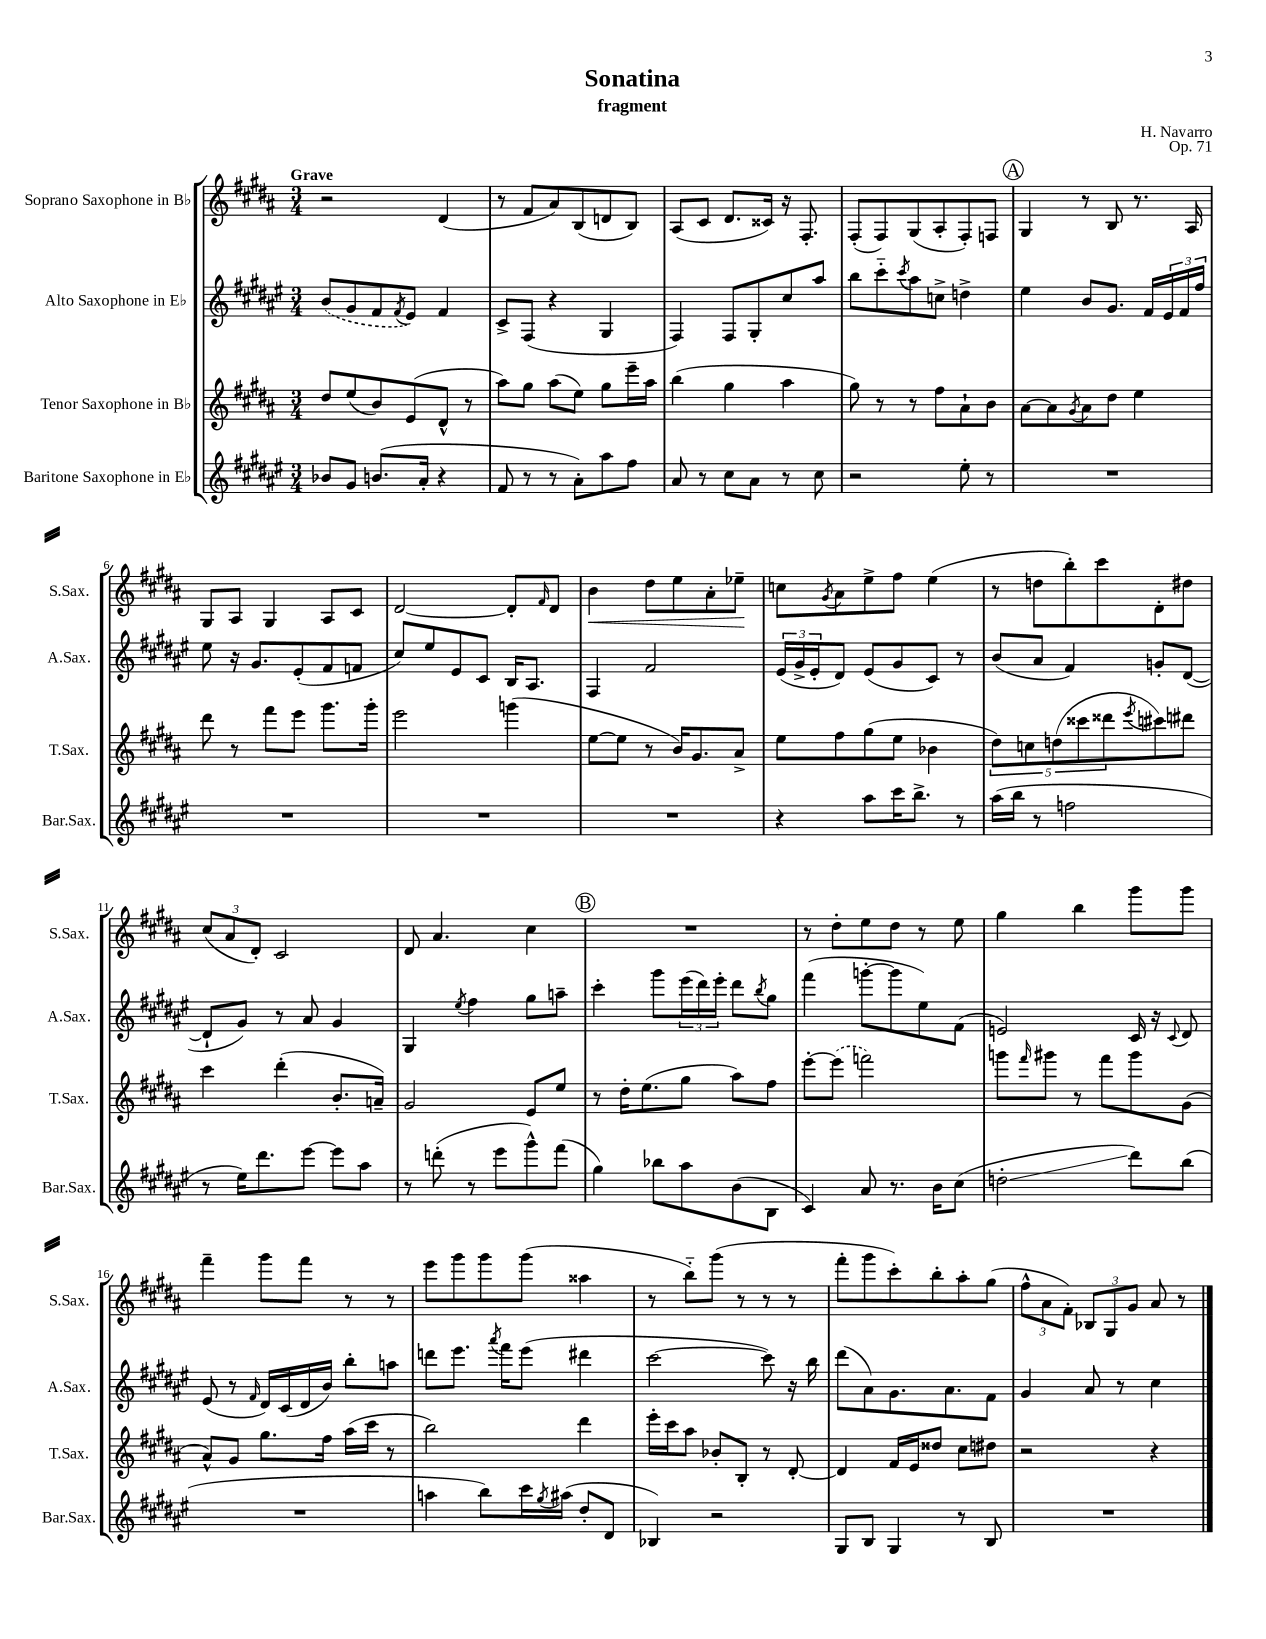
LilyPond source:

\header { title = "Sonatina" composer = "H. Navarro" subtitle = "fragment" opus = "Op. 71" }
<<
\new StaffGroup <<
\new Staff = "s0" \with { instrumentName = "Soprano Saxophone in Bb" shortInstrumentName = "S.Sax." } {
    \clef treble \key b \major \numericTimeSignature \time 3/4 \tempo "Grave"
    r2 dis'4( |
    r8 fis'8 ais'8) b8( d'8 b8) |
    ais8( cis'8 dis'8. cisis'16) r16 fis8.-. |
    fis8-.( fis8) gis8( ais8-. fis8-.) f8 |
    \mark \markup { \circle "A" } gis4 r8 b8 r8. ais16 |
    gis8 ais8 gis4 ais8 cis'8 |
    dis'2~ dis'8-. \grace { fis'16 } dis'8 |
    b'4\< dis''8 e''8 ais'8-. ees''8--\! |
    c''8 \acciaccatura { gis'8 } ais'8 e''8-> fis''8 e''4( |
    r8 d''8 b''8-.) cis'''8 dis'8-. dis''8 |
    \tuplet 3/2 { cis''8( ais'8 dis'8-.) } cis'2 |
    dis'8 ais'4. cis''4 |
    \mark \markup { \circle "B" } R2. |
    r8 dis''8-. e''8 dis''8 r8 e''8 |
    gis''4 b''4 gis'''8 gis'''8 |
    fis'''4-- gis'''8 fis'''8 r8 r8 |
    e'''8 gis'''8 gis'''8 gis'''8( aisis''4 |
    r8 b''8-_) gis'''8( r8 r8 r8 |
    fis'''8-. gis'''8 cis'''8-.) b''8-. ais''8-. gis''8( |
    \tuplet 3/2 { fis''8-^ ais'8 fis'8-.) } \tuplet 3/2 { bes8 gis8 gis'8 } ais'8 r8 \bar "|." |
}
\new Staff = "s1" \with { instrumentName = "Alto Saxophone in Eb" shortInstrumentName = "A.Sax." } {
    \clef treble \key fis \major \numericTimeSignature \time 3/4
    \once \slurDashed b'8( gis'8 fis'8 \acciaccatura { fis'8 } eis'8) fis'4 |
    cis'8-> fis8( r4 gis4 |
    fis4) fis8 gis8-. cis''8 ais''8 |
    b''8 cis'''8-_ \acciaccatura { cis'''8 } ais''8 c''8-> d''4-> |
    \mark \markup { \circle "A" } eis''4 b'8 gis'8. fis'16 \tuplet 3/2 { eis'16 fis'16 fis''16 } |
    eis''8 r16 gis'8. eis'8-.( fis'8 f'8 |
    cis''8) eis''8 eis'8 cis'8 b16 ais8. |
    fis4 fis'2 |
    \tuplet 3/2 { eis'16( gis'16-> eis'16-. } dis'8) eis'8( gis'8 cis'8) r8 |
    b'8( ais'8 fis'4) g'8-. dis'8~( |
    dis'8-! gis'8) r8 ais'8 gis'4 |
    gis4 \acciaccatura { eis''8 } fis''4 gis''8 a''8-- |
    \mark \markup { \circle "B" } cis'''4-. gis'''8 \tuplet 3/2 { eis'''16( dis'''16) eis'''16-. } dis'''8 \acciaccatura { b''8 } gis''8 |
    fis'''4( g'''8~-. g'''8 eis''8) fis'8( |
    e'2) cis'16 r16 \appoggiatura { cis'8 } dis'8 |
    eis'8( r8 \grace { fis'16 } dis'16) cis'16( dis'16 b'16) b''8-. a''8 |
    d'''8 eis'''8. \acciaccatura { ais'''8 } fis'''16 eis'''8( dis'''4 |
    cis'''2~ cis'''8) r16 b''16 |
    dis'''8( ais'8) gis'8. ais'8. fis'8 |
    gis'4 ais'8 r8 cis''4 \bar "|." |
}
\new Staff = "s2" \with { instrumentName = "Tenor Saxophone in Bb" shortInstrumentName = "T.Sax." } {
    \clef treble \key b \major \numericTimeSignature \time 3/4
    dis''8 e''8( b'8) e'8( dis'8-^ r8 |
    ais''8) gis''8 ais''8( e''8) gis''8 e'''16-- ais''16 |
    b''4( gis''4 ais''4 |
    gis''8) r8 r8 fis''8 ais'8-! b'8 |
    \mark \markup { \circle "A" } ais'8~ ais'8 \acciaccatura { gis'8 } ais'8 dis''8 e''4 |
    dis'''8 r8 fis'''8 e'''8 gis'''8. gis'''16-. |
    e'''2 g'''4( |
    e''8~ e''8 r8 b'16) gis'8. ais'8-> |
    e''8 fis''8 gis''8( e''8 bes'4 |
    \tuplet 5/4 { dis''8) c''8 d''8( cisis'''8 disis'''8 } \acciaccatura { e'''8 } cis'''8) dis'''8 |
    cis'''4 dis'''4-.( b'8.-. a'16--) |
    gis'2 e'8 e''8 |
    \mark \markup { \circle "B" } r8 dis''16-. e''8.( gis''8 ais''8) fis''8 |
    e'''8~-. \once \slurDashed e'''8( f'''2) |
    g'''8 \grace { fis'''16 } gis'''8 r8 fis'''8 gis'''8 gis'8( |
    ais'8-^) gis'8 gis''8. fis''16 ais''16( cis'''16 r8 |
    b''2) dis'''4 |
    e'''16-. cis'''16 ais''8 bes'8-. b8-. r8 dis'8~-. |
    dis'4 fis'16 e'16 disis''8 cis''8 dis''8 |
    r2 r4 \bar "|." |
}
\new Staff = "s3" \with { instrumentName = "Baritone Saxophone in Eb" shortInstrumentName = "Bar.Sax." } {
    \clef treble \key fis \major \numericTimeSignature \time 3/4
    bes'8 gis'8 b'8.( ais'16-. r4 |
    fis'8 r8 r8 ais'8-.) ais''8 fis''8 |
    ais'8 r8 cis''8 ais'8 r8 cis''8 |
    r2 eis''8-. r8 |
    \mark \markup { \circle "A" } R2. |
    R2. |
    R2. |
    R2. |
    r4 ais''8 cis'''16 b''8.-> r8 |
    ais''16( b''16 r8 f''2 |
    r8 eis''16) dis'''8. eis'''8~ eis'''8 ais''8 |
    r8 d'''8-.( r8 eis'''8 gis'''8-^) fis'''8( |
    \mark \markup { \circle "B" } gis''4) bes''8 ais''8 b'8( b8 |
    cis'4) ais'8 r8. b'16 cis''8( |
    d''2-.\glissando dis'''8) b''8( |
    R2. |
    a''4 b''8) cis'''16 \acciaccatura { gis''8 } ais''16( dis''8-. dis'8 |
    bes4) r2 |
    gis8 b8 gis4 r8 b8 |
    R2. \bar "|." |
}
>>
>>
